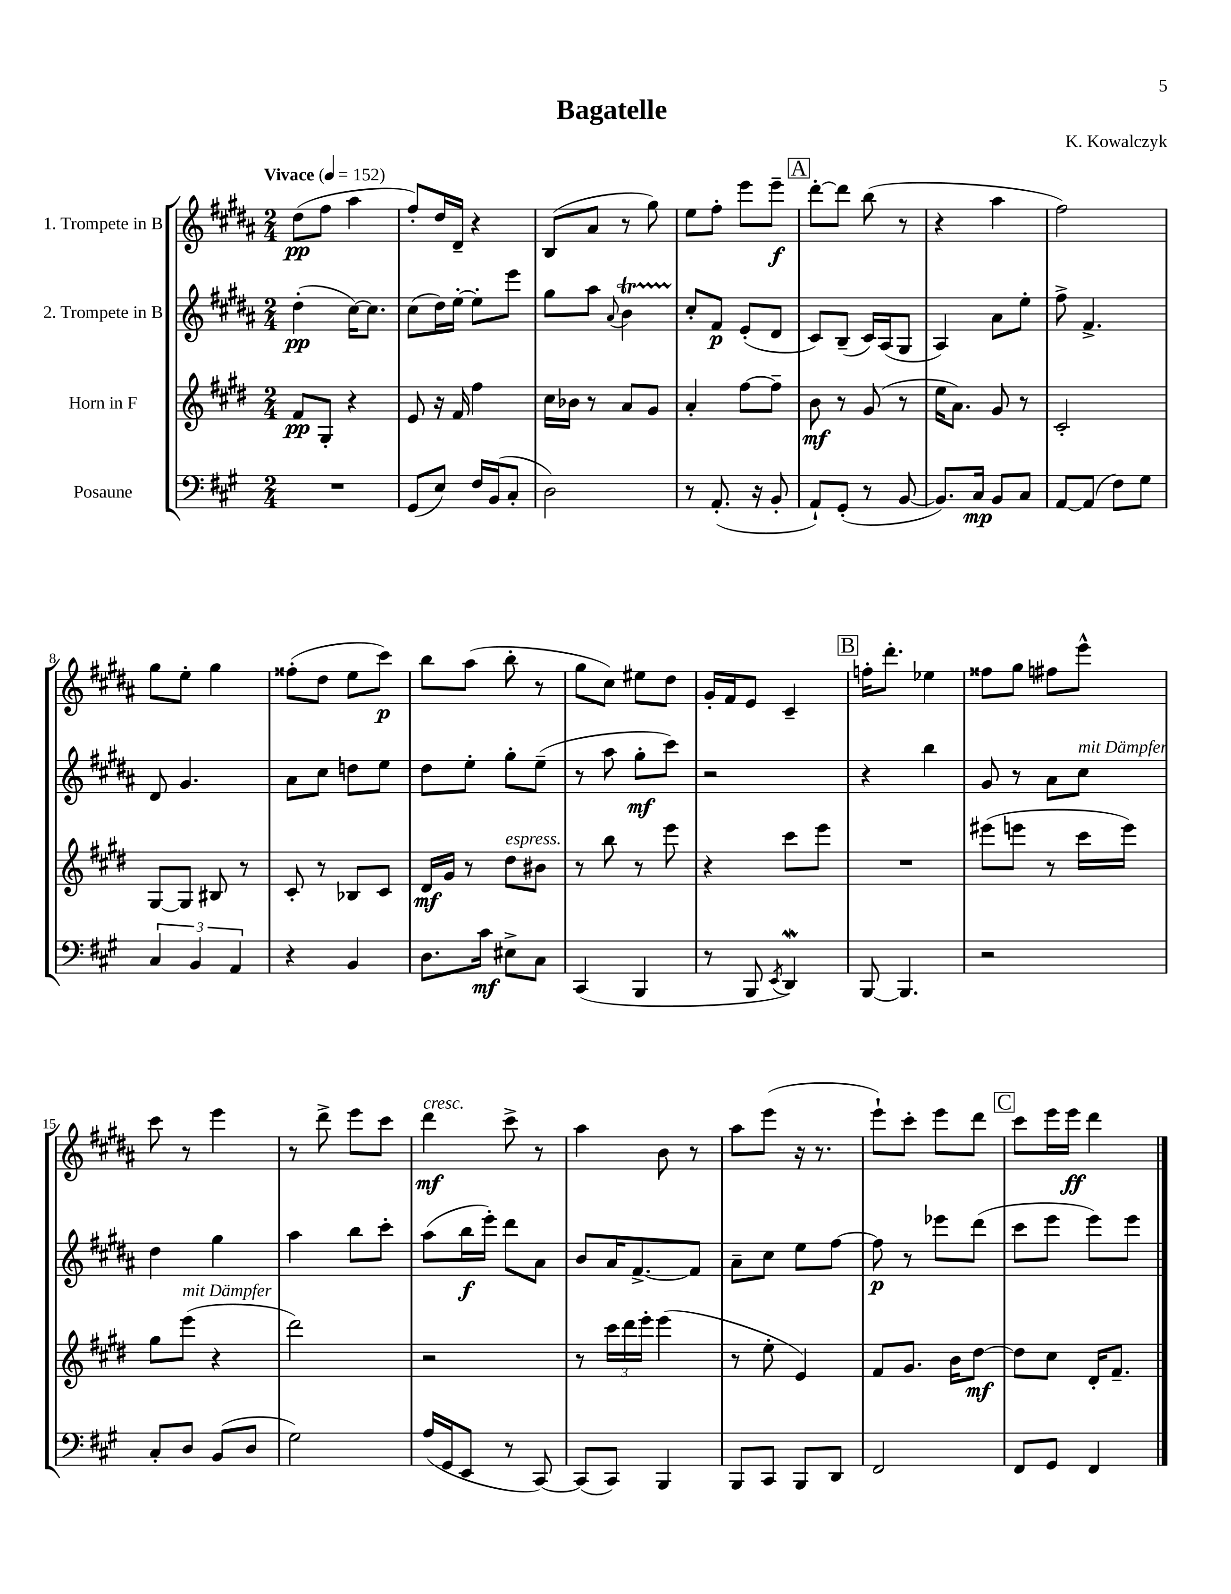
\header { title = "Bagatelle" composer = "K. Kowalczyk" }
<<
\new StaffGroup <<
\new Staff = "s0" \with { instrumentName = "1. Trompete in B" } {
    \clef treble \key b \major \numericTimeSignature \time 2/4 \tempo "Vivace" 4 = 152
    dis''8\pp( fis''8 ais''4 |
    fis''8-.) dis''16 dis'16-- r4 |
    b8( ais'8 r8 gis''8) |
    e''8 fis''8-. e'''8 e'''8--\f |
    \mark \markup { \box "A" } dis'''8~-. dis'''8 b''8( r8 |
    r4 ais''4 |
    fis''2) |
    gis''8 e''8-. gis''4 |
    fisis''8-.( dis''8 e''8 cis'''8\p) |
    b''8 ais''8( b''8-. r8 |
    gis''8 cis''8) eis''8 dis''8 |
    gis'16-. fis'16 e'8 cis'4-- |
    \mark \markup { \box "B" } f''16-. dis'''8.-. ees''4 |
    fisis''8 gis''8 fis''8 e'''8-^ |
    cis'''8 r8 e'''4 |
    r8 dis'''8-> e'''8 cis'''8 |
    dis'''4\mf^\markup { \italic "cresc." } cis'''8-> r8 |
    ais''4 b'8 r8 |
    ais''8 e'''8( r16 r8. |
    e'''8-!) cis'''8-. e'''8 dis'''8 |
    \mark \markup { \box "C" } cis'''8 e'''16 e'''16\ff dis'''4 \bar "|." |
}
\new Staff = "s1" \with { instrumentName = "2. Trompete in B" } {
    \clef treble \key b \major \numericTimeSignature \time 2/4
    dis''4-.\pp( cis''16~) cis''8. |
    cis''8( dis''16) e''16~-. e''8-. e'''8 |
    gis''8 ais''8 \appoggiatura { ais'8 } b'4\startTrillSpan |
    cis''8-.\stopTrillSpan fis'8\p e'8-.( dis'8 |
    \mark \markup { \box "A" } cis'8) b8--( cis'16) ais16( gis8 |
    ais4) ais'8 e''8-. |
    fis''8-> fis'4.-> |
    dis'8 gis'4. |
    ais'8 cis''8 d''8 e''8 |
    dis''8 e''8-. gis''8-. e''8--( |
    r8 ais''8 gis''8-.\mf cis'''8) |
    r2 |
    \mark \markup { \box "B" } r4 b''4 |
    gis'8 r8 ais'8 cis''8^\markup { \italic "mit Dämpfer" } |
    dis''4 gis''4 |
    ais''4 b''8 cis'''8-. |
    ais''8( b''16\f e'''16-.) dis'''8 ais'8 |
    b'8 ais'16 fis'8.~-> fis'8 |
    ais'8-- cis''8 e''8 fis''8~ |
    fis''8\p r8 ees'''8 dis'''8( |
    \mark \markup { \box "C" } cis'''8 e'''8 e'''8) e'''8 \bar "|." |
}
\new Staff = "s2" \with { instrumentName = "Horn in F" } {
    \clef treble \key e \major \numericTimeSignature \time 2/4
    fis'8\pp gis8-. r4 |
    e'8 r16 fis'16 fis''4 |
    cis''16 bes'16 r8 a'8 gis'8 |
    a'4-. fis''8~ fis''8-- |
    \mark \markup { \box "A" } b'8\mf r8 gis'8( r8 |
    e''16 a'8.) gis'8 r8 |
    cis'2-. |
    gis8~ gis8 bis8 r8 |
    cis'8-. r8 bes8 cis'8 |
    dis'16\mf gis'16 r8 dis''8^\markup { \italic "espress." } bis'8 |
    r8 b''8 r8 e'''8 |
    r4 cis'''8 e'''8 |
    \mark \markup { \box "B" } R2 |
    eis'''8( e'''8 r8 cis'''16 e'''16) |
    gis''8 e'''8^\markup { \italic "mit Dämpfer" }( r4 |
    dis'''2) |
    r2 |
    r8 \tuplet 3/2 { cis'''16 dis'''16 e'''16-. } e'''4( |
    r8 e''8-. e'4) |
    fis'8 gis'8. b'16 dis''8~\mf |
    \mark \markup { \box "C" } dis''8 cis''8 dis'16-. fis'8.-- \bar "|." |
}
\new Staff = "s3" \with { instrumentName = "Posaune" } {
    \clef bass \key a \major \numericTimeSignature \time 2/4
    R2 |
    gis,8( e8) fis16 b,16( cis8-. |
    d2) |
    r8 a,8.-.( r16 b,8-. |
    \mark \markup { \box "A" } a,8-!) gis,8-.( r8 b,8~ |
    b,8.) cis16\mp b,8 cis8 |
    a,8~ a,8( fis8) gis8 |
    \tuplet 3/2 { cis4 b,4 a,4 } |
    r4 b,4 |
    d8. cis'16\mf eis8-> cis8 |
    cis,4( b,,4 |
    r8 b,,8 \acciaccatura { e,8 } d,4\mordent) |
    \mark \markup { \box "B" } b,,8~ b,,4. |
    r2 |
    cis8-. d8 b,8( d8 |
    gis2) |
    a16( gis,16 e,8 r8 cis,8~) |
    cis,8( cis,8) b,,4 |
    b,,8 cis,8 b,,8 d,8 |
    fis,2 |
    \mark \markup { \box "C" } fis,8 gis,8 fis,4 \bar "|." |
}
>>
>>
